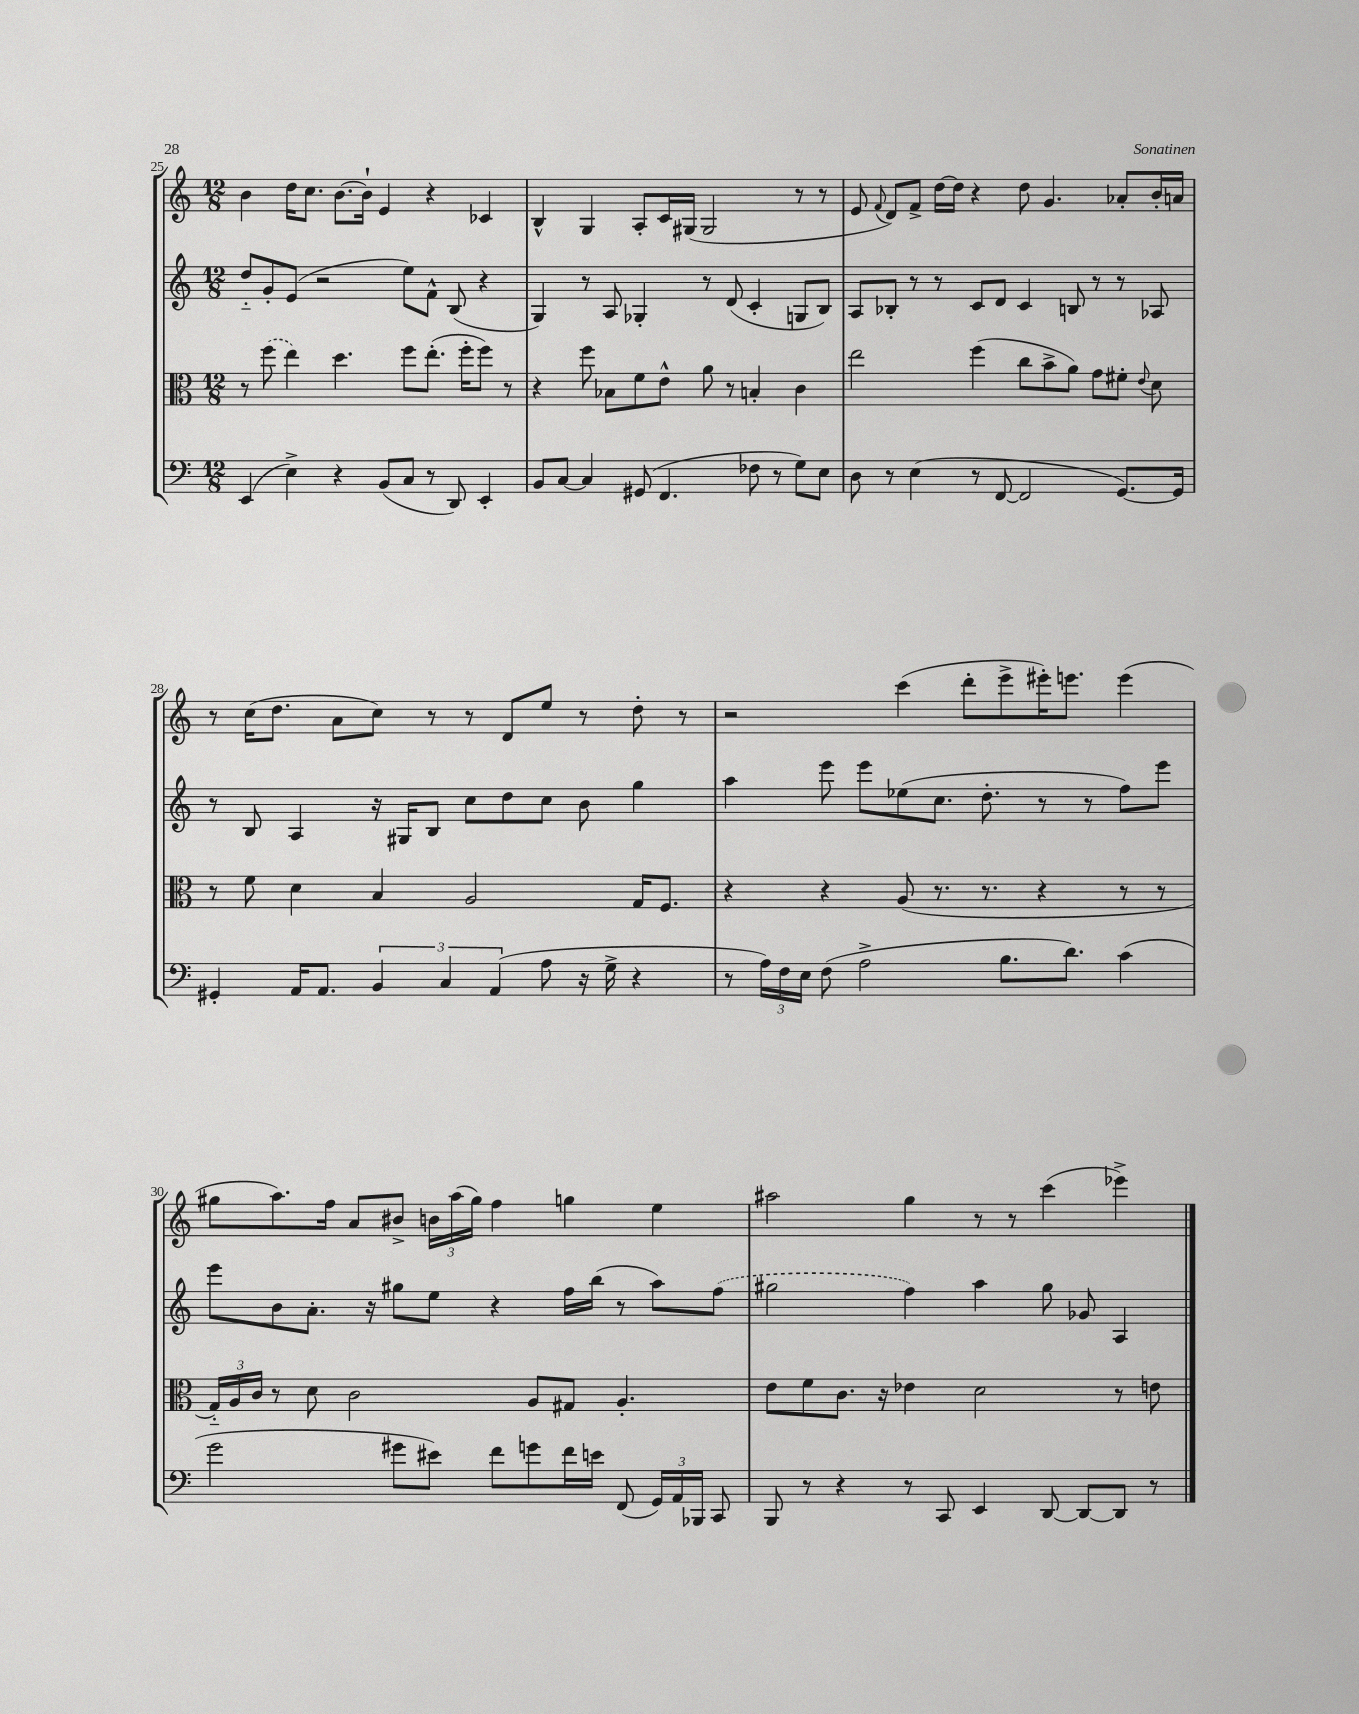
<<
\new StaffGroup <<
\new Staff = "s0" {
    \clef treble \key c \major \numericTimeSignature \time 12/8
    \autoBeamOff b'4 d''16[ c''8.] b'8.[~ b'16]-! e'4 r4 ces'4 |
    b4-^ g4 a8[-. c'16 gis16]( gis2 r8 r8 |
    e'8 \appoggiatura { f'8 } d'8[) f'8]-> d''16[~ d''16] r4 d''8 g'4. aes'8[-. b'16-. a'16] |
    r8 c''16[( d''8.] a'8[ c''8]) r8 r8 d'8[ e''8] r8 d''8-. r8 |
    r2 c'''4( d'''8[-. e'''8-> eis'''16-.) e'''8.] e'''4( |
    gis''8[ a''8.) f''16] a'8[ bis'8]-> \tuplet 3/2 { b'16[ a''16( gis''16]) } f''4 g''4 e''4 |
    ais''2 g''4 r8 r8 c'''4( ees'''4->) \bar "|." |
}
\new Staff = "s1" {
    \clef treble \key c \major \numericTimeSignature \time 12/8
    \autoBeamOff d''8[-_ g'8-. e'8]( r2 e''8[) f'8]-^ b8( r4 |
    g4) r8 a8 ges4-. r8 d'8( c'4-. g8[ b8]) |
    a8[ bes8]-. r8 r8 c'8[ d'8] c'4 b8 r8 r8 aes8 |
    r8 b8 a4 r16 gis16[ b8] c''8[ d''8 c''8] b'8 g''4 |
    a''4 e'''8 e'''8[ ees''8( c''8.] d''8.-. r8 r8 f''8[) e'''8] |
    e'''8[ b'8 a'8.]-. r16 gis''8[ e''8] r4 f''16[ b''16]( r8 a''8[) \once \slurDashed f''8]( |
    gis''2 f''4) a''4 gis''8 ges'8 a4 \bar "|." |
}
\new Staff = "s2" {
    \clef alto \key c \major \numericTimeSignature \time 12/8
    \autoBeamOff r8 \once \slurDashed f''8( e''4) d''4. f''8[ e''8.]-.( f''16[-. f''8]) r8 |
    r4 f''8 bes8[ f'8 e'8]-^ a'8 r8 b4-. c'4 |
    e''2 f''4( c''8[ b'8-> a'8]) g'8[ fis'8]-. \appoggiatura { e'8 } d'8 |
    r8 f'8 d'4 b4 a2 g16[ f8.] |
    r4 r4 a8( r8. r8. r4 r8 r8 |
    \tuplet 3/2 { g16[-_) a16 c'16] } r8 d'8 c'2 a8[ gis8] a4.-. |
    e'8[ f'8 c'8.] r16 ees'4 d'2 r8 e'8 \bar "|." |
}
\new Staff = "s3" {
    \clef bass \key c \major \numericTimeSignature \time 12/8
    \autoBeamOff e,4( e4->) r4 b,8[( c8] r8 d,8) e,4-. |
    b,8[ c8]~ c4 gis,8( f,4. fes8 r8 g8[) e8] |
    d8 r8 e4( r8 f,8~ f,2 g,8.[~) g,16] |
    gis,4-. a,16[ a,8.] \tuplet 3/2 { b,4 c4 a,4( } a8 r16 g16-> r4 |
    r8 \tuplet 3/2 { a16[) f16 e16] } f8( a2-> b8.[ d'8.]) c'4( |
    g'2 gis'8[ eis'8]) f'8[ g'8 f'16 e'16] f,8( \tuplet 3/2 { g,16[) a,16 bes,,16] } c,8 |
    b,,8 r8 r4 r8 c,8 e,4 d,8~ d,8[~ d,8] r8 \bar "|." |
}
>>
>>
\layout { \context { \Score currentBarNumber = #25 } }
